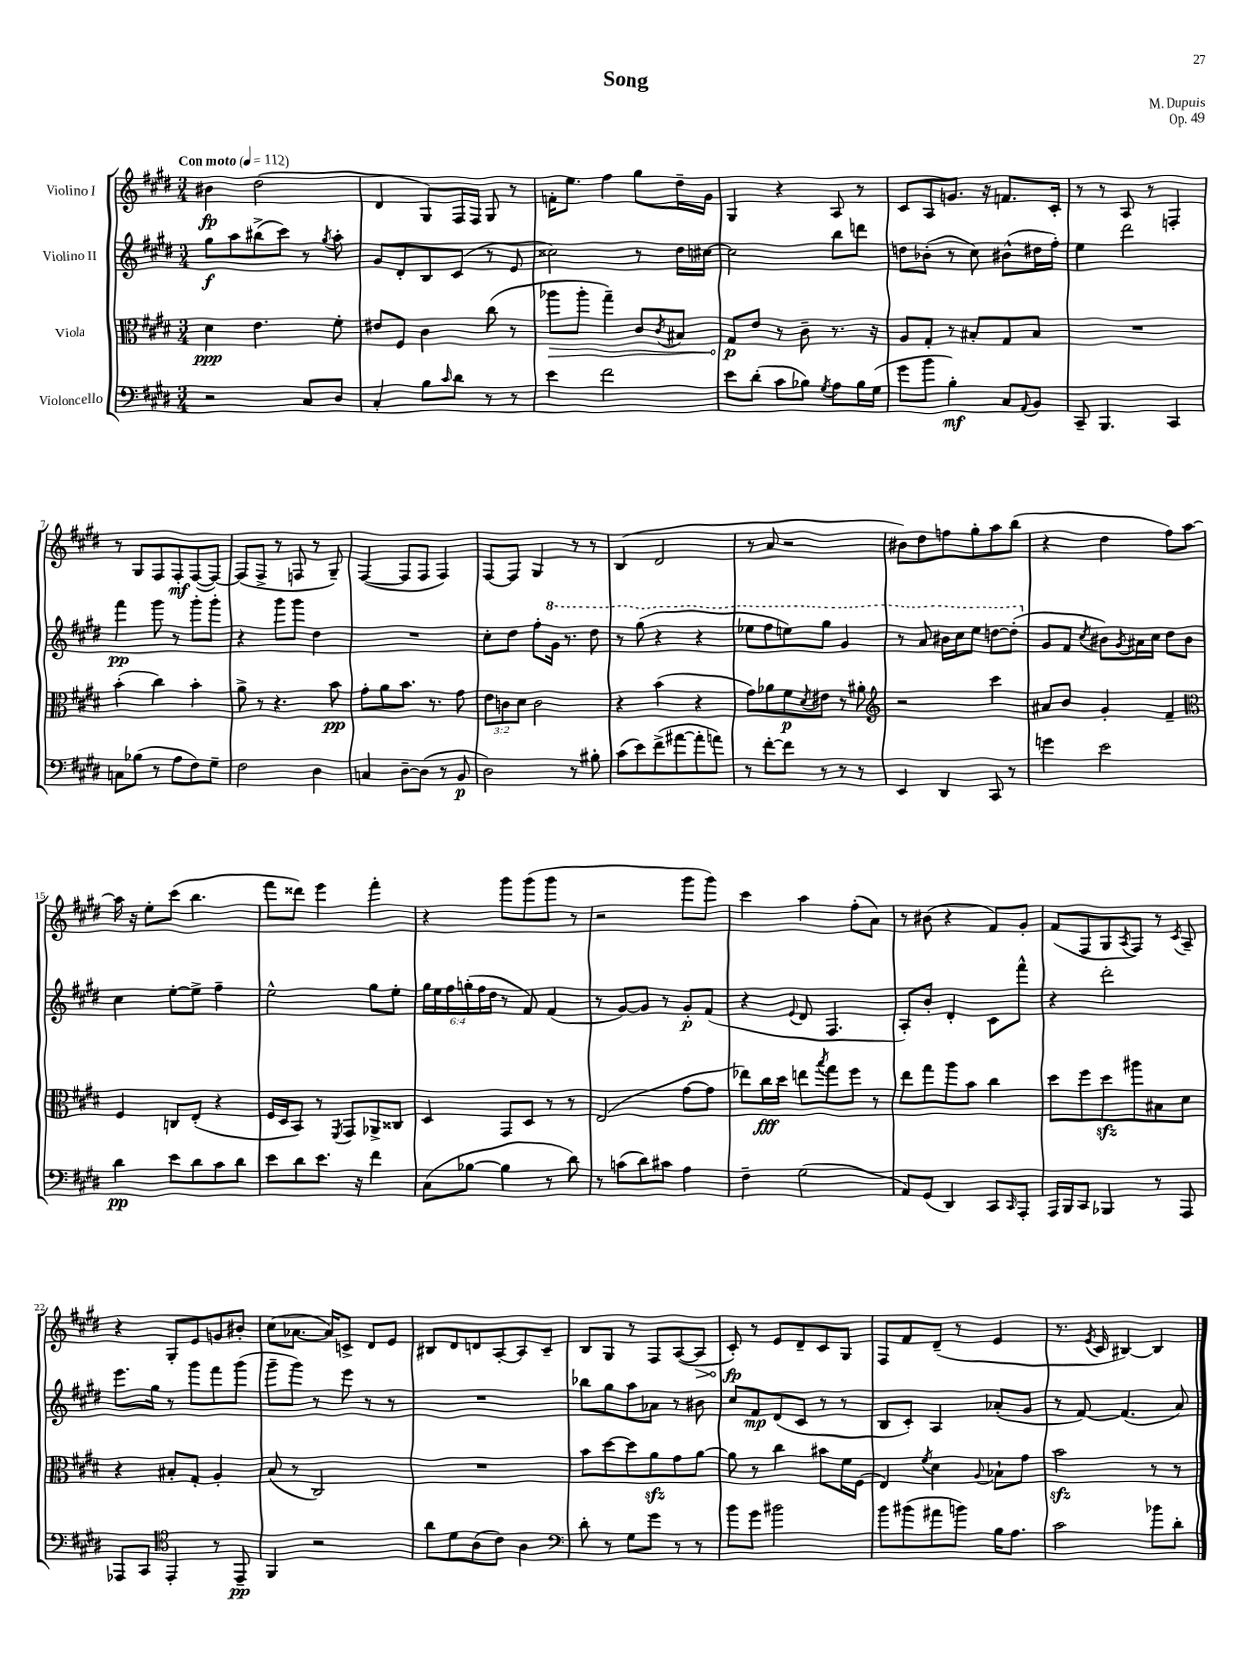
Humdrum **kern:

**kern	**kern	**kern	**kern
*staff4	*staff3	*staff2	*staff1
*clefF4	*clefC3	*clefG2	*clefG2
*k[f#c#g#d#]	*k[f#c#g#d#]	*k[f#c#g#d#]	*k[f#c#g#d#]
*M3/4	*M3/4	*M3/4	*M3/4
*MM112	*MM112	*MM112	*MM112
2r	4d#\	8gg#\L	4b#\
.	.	8aa\	.
.	4.e\	(8bb#^\	(2dd#\
.	.	8ccc#\J)	.
8C#/L	.	8r	.
.	.	8qgg#/	.
8D#/J	8f#'\	8aa'\	.
=	=	=	=
4C#'/	8e#/L	8g#/L	4d#/
.	8F#/J	8d#'/	.
8B\L	4c#\	8B/	8G#/L)
16qqc#/	.	.	.
8d#\J	.	(8c#/J	16F#/L
.	.	.	16F#/JJ
8r	(8cc#\	8r	8G#/
8r	8r	8e/	8r
=	=	=	=
4e\	8aa-\L	2cc##\)	16f'\LK
.	.	.	8.ee\J
.	8aa-'\J	.	.
2f#\	4gg#~\)	.	4ff#\
.	8c#/L	8r	8gg#\L
.	8qc#/	.	.
.	8B#/J	16dd#\LL	16dd#~\L
.	.	[16cc#\JJ	16g#\JJ
=	=	=	=
8e\L	8G#/L	2cc#\]	4G#/
(8d#'\J	8e/J	.	.
8c#\L	8r	.	4r
8B-\J)	8c#~\	.	.
8qG#/	.	.	.
8A\L	8.r	8bb\L	8A/
16B-\L	.	8ddd\J	8r
(16G#\JJ	16r	.	.
=	=	=	=
8g#\L	8A/L	8dd\L	8c#/L
8b\J	8G#'/J	(8b-'\J	8A/
4B'\)	8r	8r	8.g/J
.	8B#'/L	8cc#\)	.
.	.	.	16r
8C#/L	8G#/	(8b#^^\L	8.f/L
8qqAA/	.	.	.
8BB/J	8B#/J	16dd#\L	.
.	.	16ff#'\JJ)	16c#'/Jk
=	=	=	=
8CC#~/	2.r	4ee\	8r
4.BBB/	.	.	8r
.	.	2ddd#\	8A/
.	.	.	8r
4CC#/	.	.	4F'/
=	=	=	=
8C\L	(4b'\	4fff#\	8r
(8B-\J	.	.	8G#/L
8r	4cc#\)	8ggg#\	8F#/
8A\L	.	8r	8F#'/
8F#\)	4b'\	8ggg#'\L	([8F#/
8G#~\J	.	8ggg#'\J	8F#/_J)
=	=	=	=
2F#\	8a^\	4r	(8F#/]L
.	8r	.	8F#^/J
.	4.r	8ggg#\L	8r
.	.	8ggg#\J	8F/
4D#\	.	4dd#\	8r
.	8b\	.	8G#~/)
=	=	=	=
4C/	8g#'\L	2.r	([4F#/
.	8a\	.	.
[8D#~\L	8.b\J	.	8F#/]L
(8D#\]J	.	.	8F#/J
.	8.r	.	.
8r	.	.	4F#/)
8BB/	8g#\	.	.
=	=	=	=
2D#\)	12e\L	8cc#'\L	[8F#/L
.	12c\	.	.
.	.	8dd#\J	8F#/]J
.	12d#\J	.	.
.	2c\	8ff#'\L	4G#/
.	.	16gg#\Jk	.
.	.	8.r	.
8r	.	.	8r
8B#'\	.	8ddd#\	8r
=	=	=	=
(8c#\L	4r	8r	(4B/
8e\)	.	(8ggg#\	.
(8f#^\	(4b\	4r	2d#/
[8a#\	.	.	.
8a#'\]	4r	4r	.
8a\J)	.	.	.
=	=	=	=
8r	8g#\L)	8eee-\L	8r
[8f#'\L	8a-\	8fff#\	8a/
8f#\]J	8f#\	8eee\)	2r
.	8qd#/	.	.
8r	8e#\J	8ggg#\J	.
8r	8r	4gg#/	.
8r	8a#'\	.	.
=	=	=	=
*	*clefG2	*	*
4EE/	2r	8r	8b#\L)
.	.	8aa/	8dd#\
4DD#/	.	16bb#\LL	8ff\
.	.	16ccc#\J	.
.	.	8eee\J	8gg#'\
8CC#/	4ccc#\	[8ddd\L	8aa\
8r	.	(8ddd'\]J	(8bb\J
=	=	=	=
4g\	8a#/L	8g#/L	4r
.	8b/J	8f#/J	.
.	.	8qcc#/	.
2e\	4g#'/	8b#\L)	4dd#\
.	.	8qg#/	.
.	.	16a#\L	.
.	.	16cc#\JJ	.
.	4f#~/	8dd#\L	8ff#\L)
.	.	8b#\J	[8aa\J
=	=	=	=
*	*clefC3	*	*
4d#\	4F#/	4cc#\	16aa\]
.	.	.	16r
.	.	.	8ee'\L
8e\L	8C/L	[8ee'\L	(8ccc#\J
8d#\	(8E'/J	8ee^\]J	4.bb\
8c#\	4r	4ff#~\	.
8d#\J	.	.	.
=	=	=	=
8e\L	16F#/LL	2ee^^\	8fff#\L
.	16D#/J	.	.
8d#\	8BB/J)	.	8ddd##\J)
8.e\J	8r	.	4eee\
.	8qFF#/	.	.
.	8GG#/L	.	.
16r	.	.	.
4f#\	8AA-^/	8gg#\L	4fff#'\
.	8C##/J	8ee'\J	.
=	=	=	=
(8C#\L	4D#/	24gg#\LL	4r
.	.	24ee\	.
.	.	24ff#\	.
[8B-\J	.	(24gg'\	.
.	.	24ff#\	.
.	.	24dd#\JJ	.
4B-\]	8GG#/L	8r	8ggg#\L
.	8D#/J	8f#/)	(8ggg#\
8r	8r	(4f#/	8ggg#\J
8d#\)	8r	.	8r
=	=	=	=
8r	(2E/	8r	2r
(8c\L	.	[8g#/L)	.
8d#\)	.	8g#/]J	.
8c#\J	.	8r	.
4A\	[8g#\L	8g#'/L	8ggg#\L
.	8g#\]J	(8f#/J	8ggg#\J)
=	=	=	=
4F#~\	8ee-\L)	4r	4ccc#\
.	16cc#\L	.	.
.	16dd#\JJ	.	.
.	.	8qqe/	.
(2G#\	8ee\L	8d#/	4aa\
.	8qbb/	.	.
.	8gg#\	4.F#/	.
.	8ff#\J	.	(8ff#'\L
.	8r	.	8a\J)
=	=	=	=
8AA/L)	8ee\L	8A'/L)	8r
(8GG#/J	8gg#\	8b'/J	(8b#\
4DD#/)	8aa\	4d#'/	4r
.	8b\J	.	.
8CC#/L	4cc#\	8c#\L	8f#/L)
16qqCC#/	.	.	.
8AAA'/J	.	8fff#^^\J	8g#'/J
=	=	=	=
16AAA/LL	8dd#\L	4r	(8f#/L
16BBB/J	.	.	.
8CC#/J	8ff#\	.	8F#/
4BBB-/	8dd#\	2ddd#'\	8G#/
.	.	.	8qA/
.	8aa#\	.	8F#/J)
8r	8B#\	.	8r
.	.	.	8qc#/
8AAA/	8d#\J	.	8A~/
=	=	=	=
8AAA-/L	4r	8.eee\L	4r
8CC#/J	.	.	.
.	.	16gg#\Jk	.
*clefC4	*	*	*
4EE'/	8B#'/L	8r	8G#'/L
.	8G#'/J	8ggg#\L	8e/
8r	4A'/	8fff#\	8g/
8EE~/	.	(8ggg#\J	8b#'/J
=	=	=	=
4FF#/	(8B/	8ggg#~\L	(8cc#\L
.	8r	8ggg#\J)	[8.a-\J
2r	2C#/)	8r	.
.	.	.	16a-/]LK)
.	.	8eee\	8c^/J
.	.	8r	8d#/L
.	.	8r	8e/J
=	=	=	=
8a\L	2.r	2.r	8B#/L
8d#\	.	.	8d#/
(8A\	.	.	8d/
8c#\J)	.	.	[8A'/
4A\	.	.	8A/]
.	.	.	8c#~/J
=	=	=	=
*clefF4	*	*	*
8d#'\	8b\L	8bb-\L	8B/L
8r	[8dd#\	8gg#\	8G#/J
8G#\L	8dd#\]	8aa\	8r
8g#\J	8a\	8a-\J	8F#/L
8r	8g#\	8r	([8A/
8r	[8a\J	8b#\	8A/]J
=	=	=	=
8b\L	8a\]	8cc#/L	8c#'/)
8g#\J	8r	8f#/	8r
2b#\	4cc#\	(8d#/	8e/L
.	.	8c#/J	8d#~/
.	8b#\L	8r	8c#/
.	16f#\L	8r	8G#/J
.	(16F#\JJ	.	.
=	=	=	=
8b\L	4E/)	8B/L	8F#/L
(8b#\	.	8c#'/J)	8f#/
.	8qf#/	.	.
8a#\	4d#\	4A/	(8d#~/J
8b\J)	.	.	8r
.	8qqA/	.	.
16B\LK	8B-`\L	(8a-'/L	4e/
8.A\J	.	.	.
.	8g#\J	8g#/J	.
=	=	=	=
2c#\	2b\	8r	8.r
.	.	[8f#/)	.
.	.	.	8qe/
.	.	.	16c#/
.	.	(4.f#/]	[4B#/)
8b-\L	8r	.	4B#/]
8d#'\J	8r	8a/)	.
==	==	==	==
*-	*-	*-	*-
